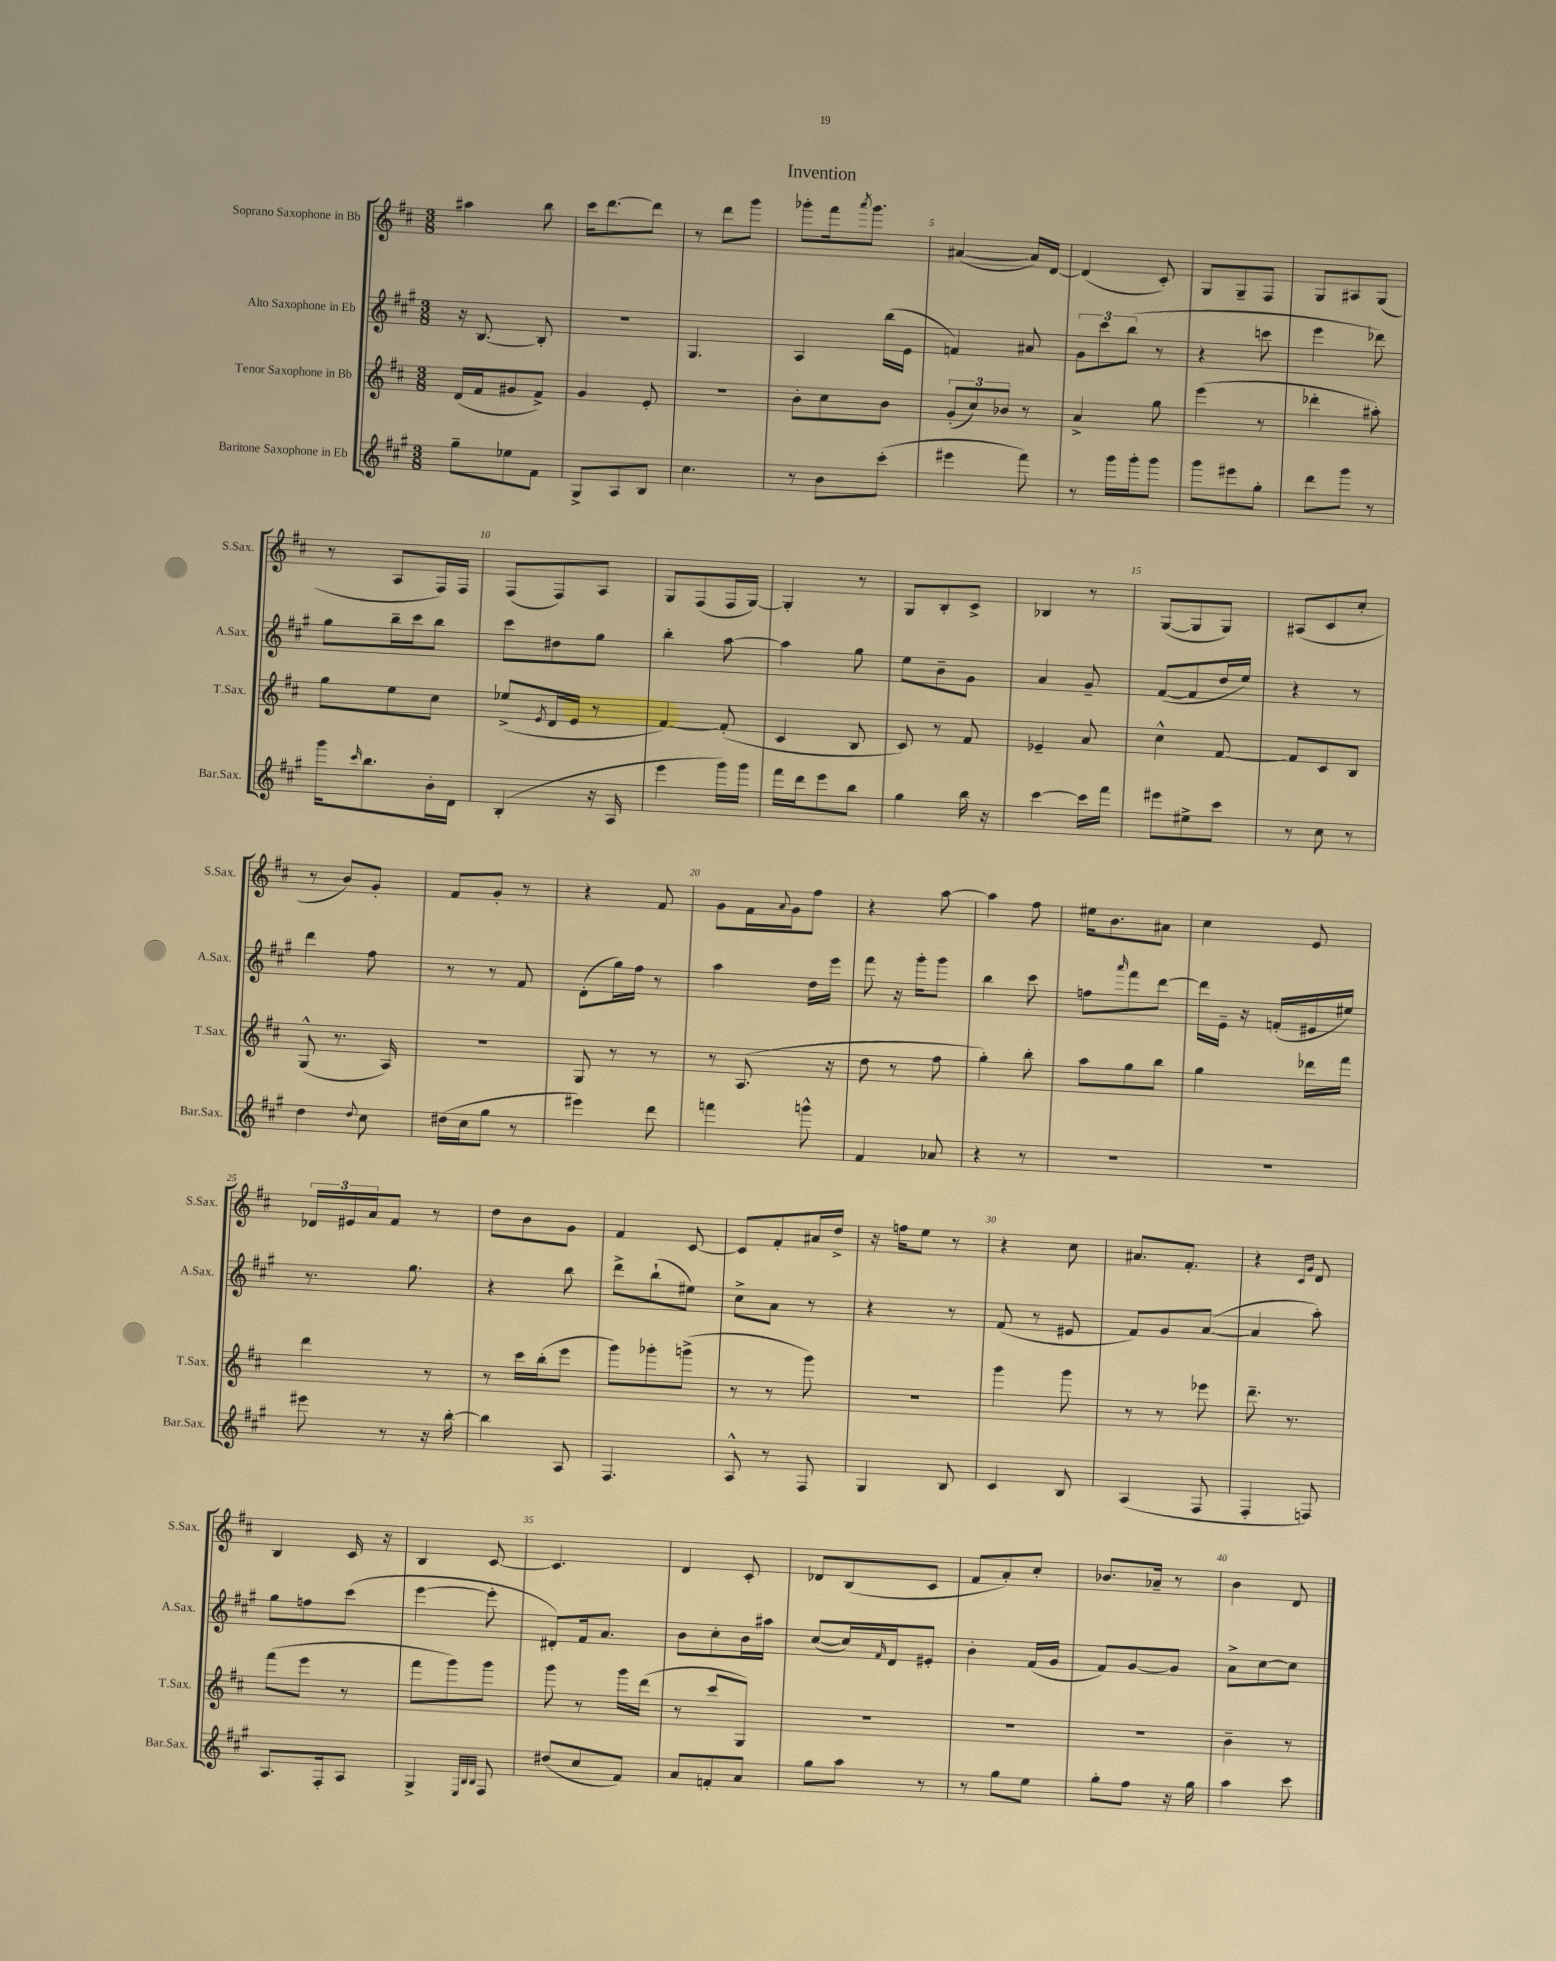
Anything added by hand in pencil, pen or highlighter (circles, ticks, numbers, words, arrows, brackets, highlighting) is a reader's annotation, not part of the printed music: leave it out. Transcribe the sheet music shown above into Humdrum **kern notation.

**kern	**kern	**kern	**kern
*staff4	*staff3	*staff2	*staff1
*clefG2	*clefG2	*clefG2	*clefG2
*k[f#c#g#]	*k[f#c#]	*k[f#c#g#]	*k[f#c#]
*M3/8	*M3/8	*M3/8	*M3/8
8gg#~	(16d	16r	4aa#
.	16f#	[8.B	.
8ee-	8g#	.	.
8f#	8f#^)	8B']	8bb
=	=	=	=
8G#^	4g	4.r	16ccc#
.	.	.	[8.ddd
8A	.	.	.
8B	8e'	.	8ddd]
=	=	=	=
4.cc#	4.r	4.G#	8r
.	.	.	8ddd
.	.	.	8ggg
=	=	=	=
8r	8b'	4A	8ggg-'
8b	8cc#	.	16fff#
.	.	.	8qaaa
.	.	.	8.ggg-
(8ccc#'	8b	(16bb	.
.	.	16e	.
=	=	=	=
4eee#	(12g'	4f)	([4a#
.	12cc#)	.	.
.	12b-	.	.
8fff#)	8r	8a#	16a#])
.	.	.	[16d
=	=	=	=
8r	4a^	12g#	(4d]
.	.	12ccc#	.
16ggg#	.	.	.
.	.	(12bb	.
16ggg#'	.	.	.
8ggg#	8gg	8r	8c#')
=	=	=	=
8ggg#	(4eee	4r	8G
8eee#	.	.	8G~
8gg#'	8r	8ccc	8F#
=	=	=	=
8ddd	4ddd-'	4eee	8G
8ggg#	.	.	8A#
8r	8aa#')	8ddd-)	(8G
=	=	=	=
16ggg#	8gg	8gg#	8r
16qqccc#	.	.	.
8.bb	.	.	.
.	8ee	16bb~	8A
.	.	16ccc#	.
16b'	8cc#	8bb	16F#)
16d	.	.	16F#
=	=	=	=
(4B'	(8ee-^	8ccc#	(8F#
.	8qe	.	.
.	16d	8dd#	8F#)
.	16e	.	.
16r	8r	8gg#	8A
16A	.	.	.
=	=	=	=
4eee	[4f#)	4bb'	8G
.	.	.	(8F#
16ggg#)	(8f#']	[8aa	16F#
16ggg#	.	.	[16G)
=	=	=	=
16fff#	4c#	4aa]	4G']
16ddd	.	.	.
8eee	.	.	.
8bb	8B	8gg#	8r
=	=	=	=
4gg#	8c#)	8ee	8G
.	8r	8b~	8B'
16bb	8f#	8g#	8c#^
16r	.	.	.
=	=	=	=
[4ccc#	4e-~	4a	4B-
16ccc#]	8a	8g#~	8r
16fff#	.	.	.
=	=	=	=
8eee#	4cc#^^	([8f#	([8G
8ee#^	.	8f#]	8G]
8ccc#	[8f#	16dd	8G)
.	.	16ee)	.
=	=	=	=
8r	8f#]	4r	(8A#
8cc#	8c#	.	8c#
8r	8B	8r	8cc#'
=	=	=	=
4dd	(8G^^	4ddd	8r
.	8.r	.	8b)
8qqdd	.	.	.
8cc#	.	8ff#	8g'
.	16A)	.	.
=	=	=	=
(16dd#	4.r	8r	8f#
16cc#	.	.	.
8gg#	.	8r	8g'
8r	.	8f#	8r
=	=	=	=
4eee#)	8G	(8d'	4r
.	8r	16gg#)	.
.	.	16ff#	.
8ddd	8r	8r	8f#
=	=	=	=
4fff	8r	4aa	8g
.	(8.A	.	16f#
.	.	.	8qqa
.	.	.	16g
8ggg^^	.	16dd	8ff#
.	16r	16eee	.
=	=	=	=
4f#	8dd	8fff#	4r
.	8r	16r	.
.	.	16ggg#'	.
8a-	8ff#	8ggg#	[8aa
=	=	=	=
4r	4gg')	4bb	4aa]
8r	8bb'	8ccc#	8ff#
=	=	=	=
4.r	8aa	8ff	16ee#
.	.	.	8.b
.	.	16qqaaa	.
.	8gg	8fff#	.
.	8bb	[8ddd	8a#
=	=	=	=
4.r	4gg	16ddd]	4cc#
.	.	16e~	.
.	.	16r	.
.	.	(16f'	.
.	16ddd-	16e#	8e
.	16fff#	16ee#)	.
=	=	=	=
8eee#	4ddd	8.r	24d-
.	.	.	24e#
.	.	.	24a
8r	.	.	8f#
.	.	8.gg#	.
16r	8r	.	8r
[16bb'	.	.	.
=	=	=	=
4bb]	8r	4r	8dd
.	16ccc#	.	8b
.	(16bb'	.	.
8A	8eee	8bb	8g
=	=	=	=
4.F#	8ggg)	8ddd^	4f#
.	8ggg-'	(8bb`	.
.	(8ggg^	8ee#)	[8c#
=	=	=	=
8A^^	8r	8cc#^	8c#]
8r	8r	8a	8f#'
8F#	8ggg)	8r	16a#
.	.	.	16dd^
=	=	=	=
4G#	4.r	4r	16r
.	.	.	16ff
.	.	.	8ee
8B	.	8r	8r
=	=	=	=
4c#	4ggg	(8f#	4r
.	.	8r	.
8B	8ggg	8e#	8cc#
=	=	=	=
(4A	8r	8f#)	8.a#
.	8r	8g#	.
.	.	.	8.f#'
8F#	8eee-	([8a	.
=	=	=	=
4F#'	8.ddd~	4a]	4r
.	8.r	.	.
.	.	.	16qqc#
.	.	.	16qqg
8F)	.	8aa')	8d
=	=	=	=
8.A	(8fff#	8gg#	4B
.	8eee	8ff	.
16F#'	.	.	.
8A	8r	(8ccc#	16c#
.	.	.	16r
=	=	=	=
4G#^	8fff#	[4eee	4B
.	8ggg)	.	.
32qqE	.	.	.
32qqB	.	.	.
32qqB	.	.	.
8F#	8ggg	8eee']	[8c#
=	=	=	=
(8dd#	8ggg	8d#')	4.c#]
8cc#	8r	16f#	.
.	.	8.a	.
8f#)	16ggg	.	.
.	(16ddd	.	.
=	=	=	=
8a	8r	8b	4d
8f'	8ccc#	8cc#'	.
8a	8G)	16b	8c#'
.	.	16aa#	.
=	=	=	=
8gg#	4.r	([8cc#	8d-
8aa	.	16cc#])	(8B
.	.	16qqf#	.
.	.	16d	.
8r	.	8e#'	8c#
=	=	=	=
8r	4.r	4b'	8f#
8gg#	.	.	8a')
8ee	.	(16f#	8cc#'
.	.	16g#	.
=	=	=	=
8gg#'	4.r	8f#)	8.b-
8ff#	.	[8g#	.
.	.	.	16a-~
16r	.	8g#]	8r
16gg#	.	.	.
=	=	=	=
4aa	4b~	8a^	4b
.	.	[8cc#	.
8ccc#	8r	8cc#]	8d
==	==	==	==
*-	*-	*-	*-
